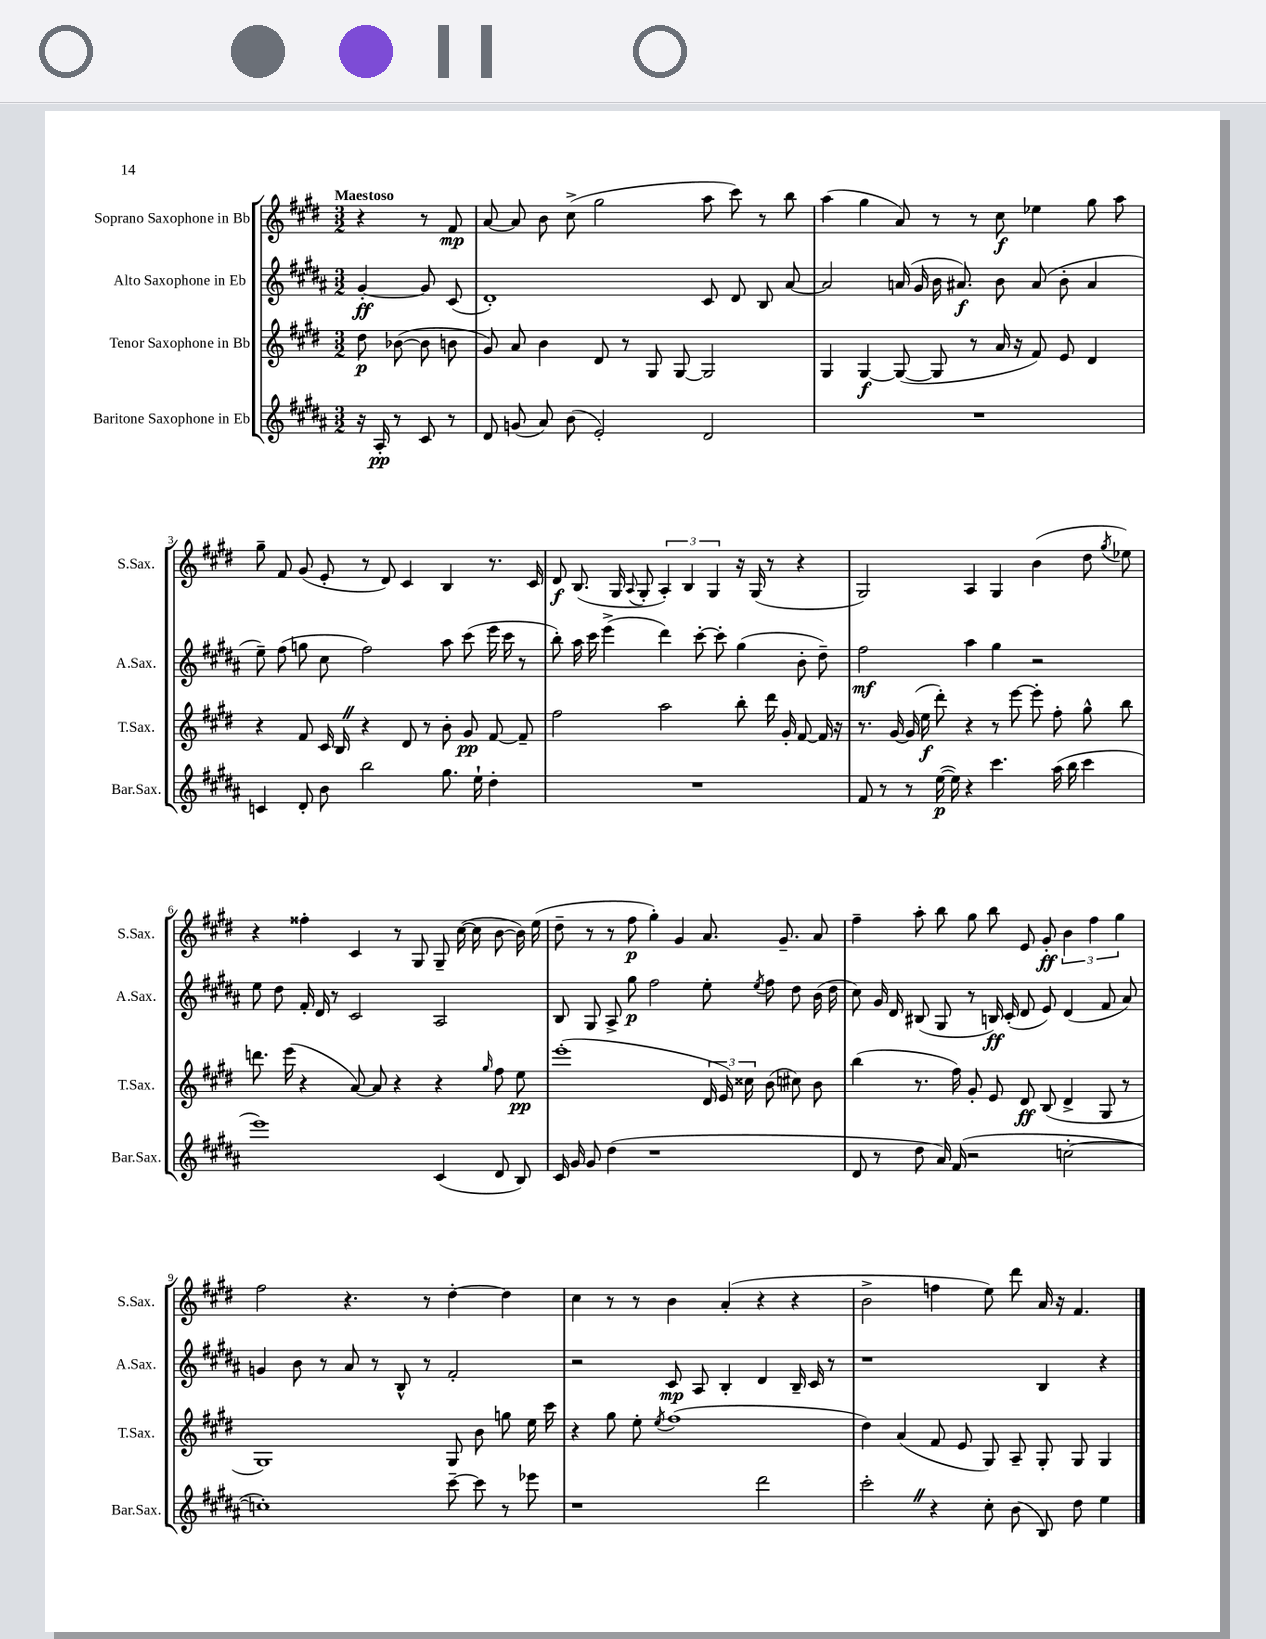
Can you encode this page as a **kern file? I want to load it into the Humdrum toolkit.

**kern	**kern	**kern	**kern
*staff4	*staff3	*staff2	*staff1
*clefG2	*clefG2	*clefG2	*clefG2
*k[f#c#g#d#a#]	*k[f#c#g#d#]	*k[f#c#g#d#a#]	*k[f#c#g#d#]
*M3/2	*M3/2	*M3/2	*M3/2
16r	8dd#\	[4g#'/	4r
16A#'/	.	.	.
8r	([8b-\	.	.
8c#/	8b-\]	8g#/]	8r
8r	8b\	(8c#/	8f#/
=	=	=	=
8d#/	8g#/)	1d#')	[8a/
(8g/	8a/	.	8a/]
8a#/)	4b\	.	8b\
(8b\	.	.	(8cc#^\
2e'/)	8d#/	.	2gg#\
.	8r	.	.
.	8G#/	.	.
.	[8G#/	.	.
2d#/	2G#/]	8c#/	8aa\
.	.	8d#/	8ccc#\)
.	.	8B/	8r
.	.	[8a#/	8bb\
=	=	=	=
1.r	4G#/	2a#/]	(4aa\
.	[4G#/	.	4gg#\
.	(8G#/_	(16a/	8a/)
.	.	16g#/	.
.	8G#/]	16b\	8r
.	.	8.a#/)	.
.	8r	.	8r
.	16a/	8b\	8cc#\
.	16r	.	.
.	8f#/)	(8a#/	4ee-\
.	8e/	8b'\	.
.	4d#/	4a#/	8gg#\
.	.	.	8aa\
=	=	=	=
4c/	4r	8ee~\)	8gg#~\
.	.	(8ff#\	8f#/
8d#'/	8f#/	8gg\	(8g#/
8b\	16c#/	8cc#\	8e'/
.	16B/	.	.
2bb\	4r	2ff#\)	8r
.	.	.	8d#/)
.	8d#/	.	4c#/
.	8r	.	.
8.gg#\	8b'\	8aa#\	4B/
.	8g#/	(8ccc#\	.
16ee`\	.	.	.
4dd#'\	[8f#/	16eee\	8.r
.	.	16ccc#\	.
.	8f#~/]	8r	.
.	.	.	16c#/
=	=	=	=
1.r	2ff#\	8bb'\)	8d#/
.	.	16aa#\	(8.B/
.	.	16ccc#\	.
.	.	(4eee^\	.
.	.	.	16G#/
.	.	.	8qqA/
.	.	.	8G#'/
.	2aa\	4ddd#\)	6A'/)
.	.	.	6B/
.	.	[8ccc#'\	.
.	.	.	6G#/
.	.	8ccc#'\]	.
.	8bb'\	(4gg#\	16r
.	.	.	(16G#/
.	16ddd#\	.	8r
.	16g#'/	.	.
.	[8f#/	8b'\	4r
.	16f#/]	8dd#~\)	.
.	16r	.	.
=	=	=	=
8f#/	8.r	2ff#\	2G#/)
8r	.	.	.
.	[16g#/	.	.
8r	(16g#/]	.	.
.	16ee\	.	.
([16ee\	8ddd#'\)	.	.
16ee\])	.	.	.
4r	4r	4aa#\	4A/
4.ccc#\	8r	4gg#\	4G#/
.	[8eee\	.	.
.	8eee'\]	2r	(4b\
(16aa#\	8ff#'\	.	.
16bb\	.	.	.
4ccc#\	8gg#^^\	.	8dd#\
.	.	.	8qgg#/
.	8bb\	.	8ee-\)
=	=	=	=
1eee)	8.ddd\	8ee\	4r
.	.	8dd#\	.
.	(16eee\	.	.
.	4r	16f#'/	4ff##'\
.	.	16d#/	.
.	.	8r	.
.	[8a/)	2c#/	4c#/
.	8a/]	.	.
.	4r	.	8r
.	.	.	8G#/
(4c#/	4r	2A#/	8G#~/
.	.	.	([16cc#\
.	.	.	16cc#\]
.	16qqgg#/	.	.
8d#/	8ff#\	.	[8b\
8B/)	8ee\	.	16b\])
.	.	.	(16ee\
=	=	=	=
16c#/	(1eee'	8B/	8dd#~\
16g#/	.	.	.
8g#/	.	8G#/	8r
(4dd#\	.	8A#^/	8r
.	.	8gg#\	8ff#\
1r	.	2ff#\	4gg#'\)
.	.	.	4g#/
.	24d#/	8ee'\	8.a/
.	24e/)	.	.
.	24cc##\	.	.
.	.	8qee/	.
.	(8b\	8ff#\	.
.	.	.	8.g#~/
.	8cc#\)	8dd#\	.
.	8b\	(16b\	8a/
.	.	16dd#\	.
=	=	=	=
8d#/	(4bb\	8cc#\)	4ff#~\
8r	.	16g#/	.
.	.	16d#/	.
8dd#\	8.r	(8B#/	8aa'\
16a#/)	.	8G#/	8bb\
(16f#/	16ff#\)	.	.
2r	8g#'/	8r	8gg#\
.	8e/	16B/)	8bb\
.	.	(16c#'/	.
.	8d#/	8d#/	8e/
.	(8B/	8e/)	8g#'/
[2cc'\	4d#^/	(4d#/	6b\
.	.	.	6ff#\
.	8G#/	8f#/	.
.	.	.	6gg#\
.	8r	8a#/)	.
=	=	=	=
1cc'])	1G#)	4g/	2ff#\
.	.	8b\	.
.	.	8r	.
.	.	8a#/	4.r
.	.	8r	.
.	.	8B^^/	.
.	.	8r	8r
[8ccc#~\	8G#/	2f#'/	[4dd#'\
8ccc#\]	8b\	.	.
8r	8gg\	.	4dd#\]
8eee-\	16ee\	.	.
.	16ccc#\	.	.
=	=	=	=
1r	4r	2r	4cc#\
.	8gg#\	.	8r
.	8ee'\	.	8r
.	8qee/	.	.
.	(1ff#	8c#/	4b\
.	.	8A#/	.
.	.	4B'/	(4a'/
2ddd#\	.	4d#/	4r
.	.	16B~/	4r
.	.	16c#/	.
.	.	8r	.
=	=	=	=
2ccc#'\	4dd#\)	1r	2b^\
.	(4a/	.	.
4r	8f#/	.	4ff\
.	8e/	.	.
8cc#'\	8G#/)	.	8ee\)
(8b\	8A~/	.	8ddd#\
8B/)	8G#'/	4B/	16a/
.	.	.	16r
8dd#\	8G#/	.	4.f#/
4ee\	4G#/	4r	.
==	==	==	==
*-	*-	*-	*-
